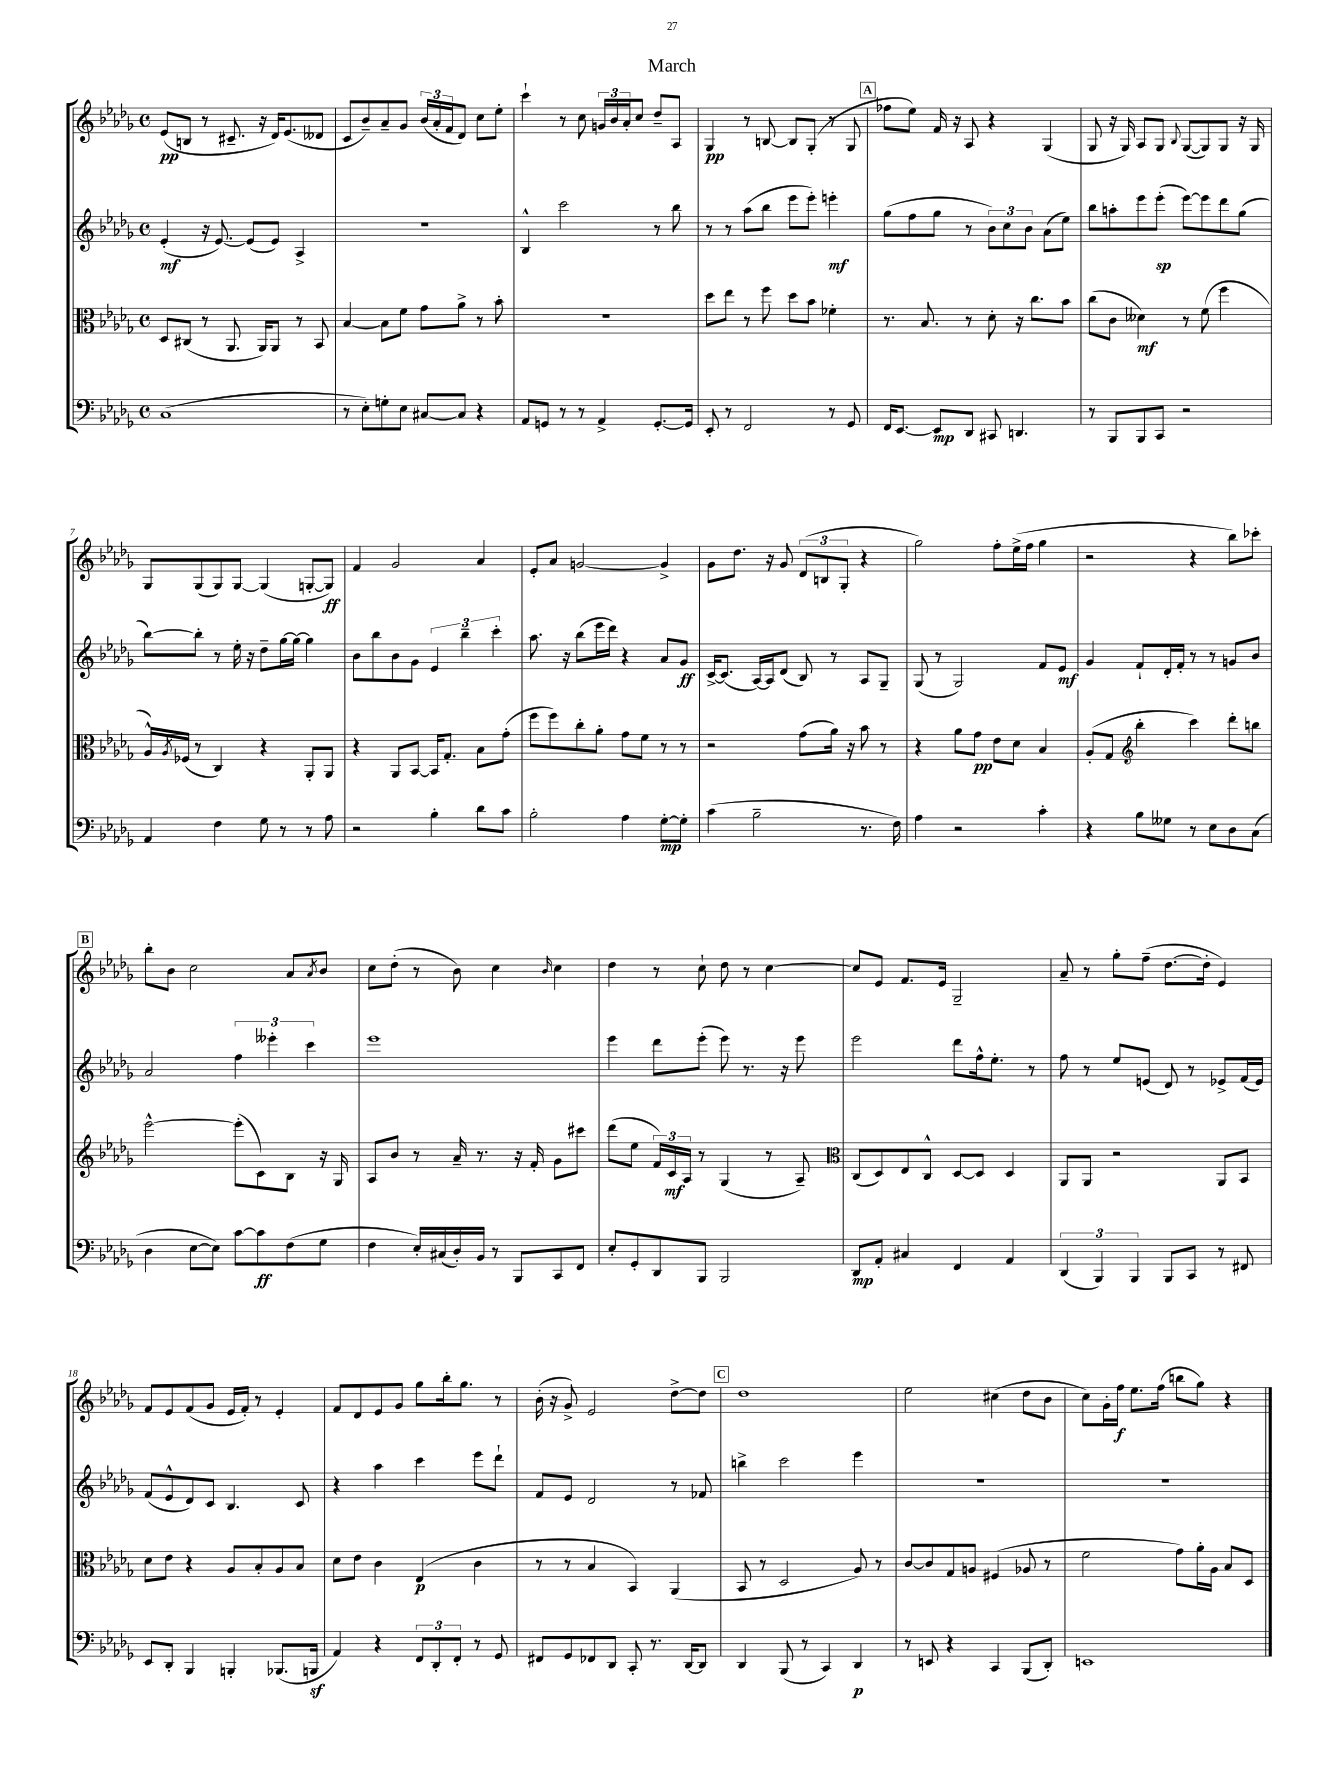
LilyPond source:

\header { title = "March" }
<<
\new StaffGroup <<
\new Staff = "s0" {
    \clef treble \key des \major \defaultTimeSignature \time 4/4
    ees'8\pp( b8 r8 cis'8.-- r16 des'16) ees'8.( deses'8 |
    c'8 bes'8--) aes'8-- ges'8 \tuplet 3/2 { bes'16( aes'16-. f'16 } des'8) c''8 ees''8-. |
    c'''4-! r8 c''8 \tuplet 3/2 { g'16 bes'16 aes'16-. } c''8 des''8-- aes8 |
    ges4\pp r8 b8~ b8 ges8-.( r8 ges8 |
    \mark \markup { \box "A" } fes''8 ees''8) f'16 r16 aes8 r4 ges4( |
    ges8 r16 ges16) aes8 ges8 \appoggiatura { bes8 } ges8~( ges8) ges8 r16 ges16 |
    ges8 ges8( ges8) ges8~ ges4( g8~-. g8\ff) |
    f'4 ges'2 aes'4 |
    ees'8-. aes'8 g'2~ g'4-> |
    ges'8 des''8. r16 ges'8 \tuplet 3/2 { des'8( b8 ges8-. } r4 |
    ges''2) f''8-. ees''16->( f''16 ges''4 |
    r2 r4 bes''8) ces'''8-. |
    \mark \markup { \box "B" } bes''8-. bes'8 c''2 aes'8 \acciaccatura { aes'8 } bes'8 |
    c''8 des''8-.( r8 bes'8) c''4 \grace { bes'16 } c''4 |
    des''4 r8 c''8-! des''8 r8 c''4~ |
    c''8 ees'8 f'8. ees'16 ges2-- |
    aes'8-- r8 ges''8-. f''8--( des''8.~ des''16-. ees'4) |
    f'8 ees'8 f'8( ges'8 ees'16 f'16-.) r8 ees'4-. |
    f'8 des'8 ees'8 ges'8 ges''8 bes''16-. ges''8. r8 |
    bes'16-.( r16 ges'8->) ees'2 des''8~-> des''8 |
    \mark \markup { \box "C" } des''1 |
    ees''2 cis''4( des''8 bes'8 |
    c''8) ges'16-. f''16\f ees''8. f''16( b''8 ges''8) r4 \bar "|." |
}
\new Staff = "s1" {
    \clef treble \key des \major \defaultTimeSignature \time 4/4
    ees'4-.\mf( r16 ees'8.~) ees'8( ees'8) aes4-> |
    R1 |
    bes4-^ c'''2 r8 bes''8 |
    r8 r8 aes''8( bes''8 ees'''8 ees'''8-.) e'''4-.\mf |
    \mark \markup { \box "A" } ges''8( f''8 ges''8 r8 \tuplet 3/2 { bes'8) c''8 bes'8 } aes'8( ees''8) |
    bes''8 a''8-. ees'''8 ees'''8-.\sp( ees'''8~) ees'''8 des'''8 ges''8( |
    bes''8~) bes''8-. r8 ees''16-. r16 des''8-- ges''16~ ges''16~ ges''4 |
    bes'8 bes''8 bes'8 ges'8 \tuplet 3/2 { ees'4 bes''4-- c'''4-. } |
    aes''8. r16 bes''8( ees'''16 des'''16) r4 aes'8 ges'8\ff |
    c'16~-> c'8.( aes16~) aes16 des'8( bes8) r8 aes8 ges8-- |
    ges8( r8 ges2) f'8 ees'8\mf |
    ges'4 f'8-! des'16-. f'16-. r8 r8 g'8 bes'8 |
    \mark \markup { \box "B" } aes'2 \tuplet 3/2 { f''4 eeses'''4-. c'''4 } |
    ees'''1 |
    ees'''4 des'''8 ees'''8-.( ees'''8) r8. r16 ees'''8 |
    ees'''2 des'''8 f''16-^ ees''8.-. r8 |
    f''8 r8 ees''8 e'8( des'8) r8 ees'8-> f'16( ees'16) |
    f'8( ees'8-^ des'8) c'8 bes4. c'8 |
    r4 aes''4 c'''4 ees'''8 des'''8-! |
    f'8 ees'8 des'2 r8 fes'8 |
    \mark \markup { \box "C" } b''4-> c'''2 ees'''4 |
    R1 |
    R1 \bar "|." |
}
\new Staff = "s2" {
    \clef alto \key des \major \defaultTimeSignature \time 4/4
    des8 cis8( r8 aes,8. aes,16) aes,8 r8 bes,8 |
    bes4~ bes8 f'8 ges'8 aes'8-> r8 bes'8-. |
    R1 |
    des''8 ees''8 r8 f''8 des''8 bes'8 fes'4-. |
    \mark \markup { \box "A" } r8. bes8. r8 des'8-. r16 c''8. bes'8 |
    c''8( c'8 deses'4\mf) r8 f'8( f''4 |
    aes16-^) \acciaccatura { aes8 } fes16( r8 c4) r4 aes,8-. aes,8 |
    r4 aes,8 bes,8~ bes,16 ges8.-. bes8 ges'8-.( |
    f''8 f''8) c''8-. aes'8-. ges'8 f'8 r8 r8 |
    r2 ges'8( aes'16) r16 bes'8 r8 |
    r4 aes'8 ges'8\pp ees'8 des'8 bes4 |
    aes8-.( ges8 \clef treble bes''4-. c'''4) des'''8-. b''8 |
    \mark \markup { \box "B" } ees'''2~-^ ees'''8-.( c'8) bes8 r16 ges16 |
    aes8 bes'8 r8 aes'16-- r8. r16 f'16-. ges'8 cis'''8 |
    des'''8( ees''8 \tuplet 3/2 { f'16) c'16\mf aes16 } r8 ges4( r8 aes8--) |
    \clef alto c8( des8) ees8 c8-^ des8~ des8 des4 |
    aes,8 aes,8 r2 aes,8 bes,8 |
    des'8 ees'8 r4 aes8 bes8-. aes8 bes8 |
    des'8 ees'8 c'4 ees4\p( c'4 |
    r8 r8 bes4 bes,4) aes,4( |
    \mark \markup { \box "C" } bes,8 r8 des2 aes8) r8 |
    c'8~ c'8 ges8 a8 fis4( aes8 r8 |
    f'2 ges'8) aes'16-. aes16 bes8 des8 \bar "|." |
}
\new Staff = "s3" {
    \clef bass \key des \major \defaultTimeSignature \time 4/4
    c1( |
    r8 ees8-.) g8-. ees8 cis8~ cis8 r4 |
    aes,8 g,8 r8 r8 aes,4-> g,8.~-. g,16 |
    ees,8-. r8 f,2 r8 ges,8 |
    \mark \markup { \box "A" } f,16 ees,8.~ ees,8\mp des,8 cis,8 d,4. |
    r8 bes,,8 bes,,8 c,8 r2 |
    aes,4 f4 ges8 r8 r8 aes8 |
    r2 bes4-. des'8 c'8 |
    bes2-. aes4 ges8~-.\mp ges8-. |
    c'4( bes2-- r8. f16) |
    aes4 r2 c'4-. |
    r4 bes8 geses8 r8 ees8 des8 c8( |
    \mark \markup { \box "B" } des4 ees8~ ees8) c'8~ c'8\ff f8( ges8 |
    f4 ees16-.) cis16( des16-.) bes,16 r8 bes,,8 c,8 f,8 |
    ees8-. ges,8-. des,8 bes,,8 bes,,2 |
    des,8\mp aes,8-. cis4 f,4 aes,4 |
    \tuplet 3/2 { des,4( bes,,4) bes,,4 } bes,,8 c,8 r8 fis,8 |
    ees,8 des,8-. bes,,4 b,,4-. bes,,8.( b,,16\sf |
    aes,4) r4 \tuplet 3/2 { f,8 des,8-. f,8-. } r8 ges,8 |
    fis,8 ges,8 fes,8 des,8 c,8-. r8. des,16~ des,8 |
    \mark \markup { \box "C" } des,4 bes,,8( r8 c,4) des,4\p |
    r8 e,8 r4 c,4 bes,,8( des,8-.) |
    e,1 \bar "|." |
}
>>
>>
